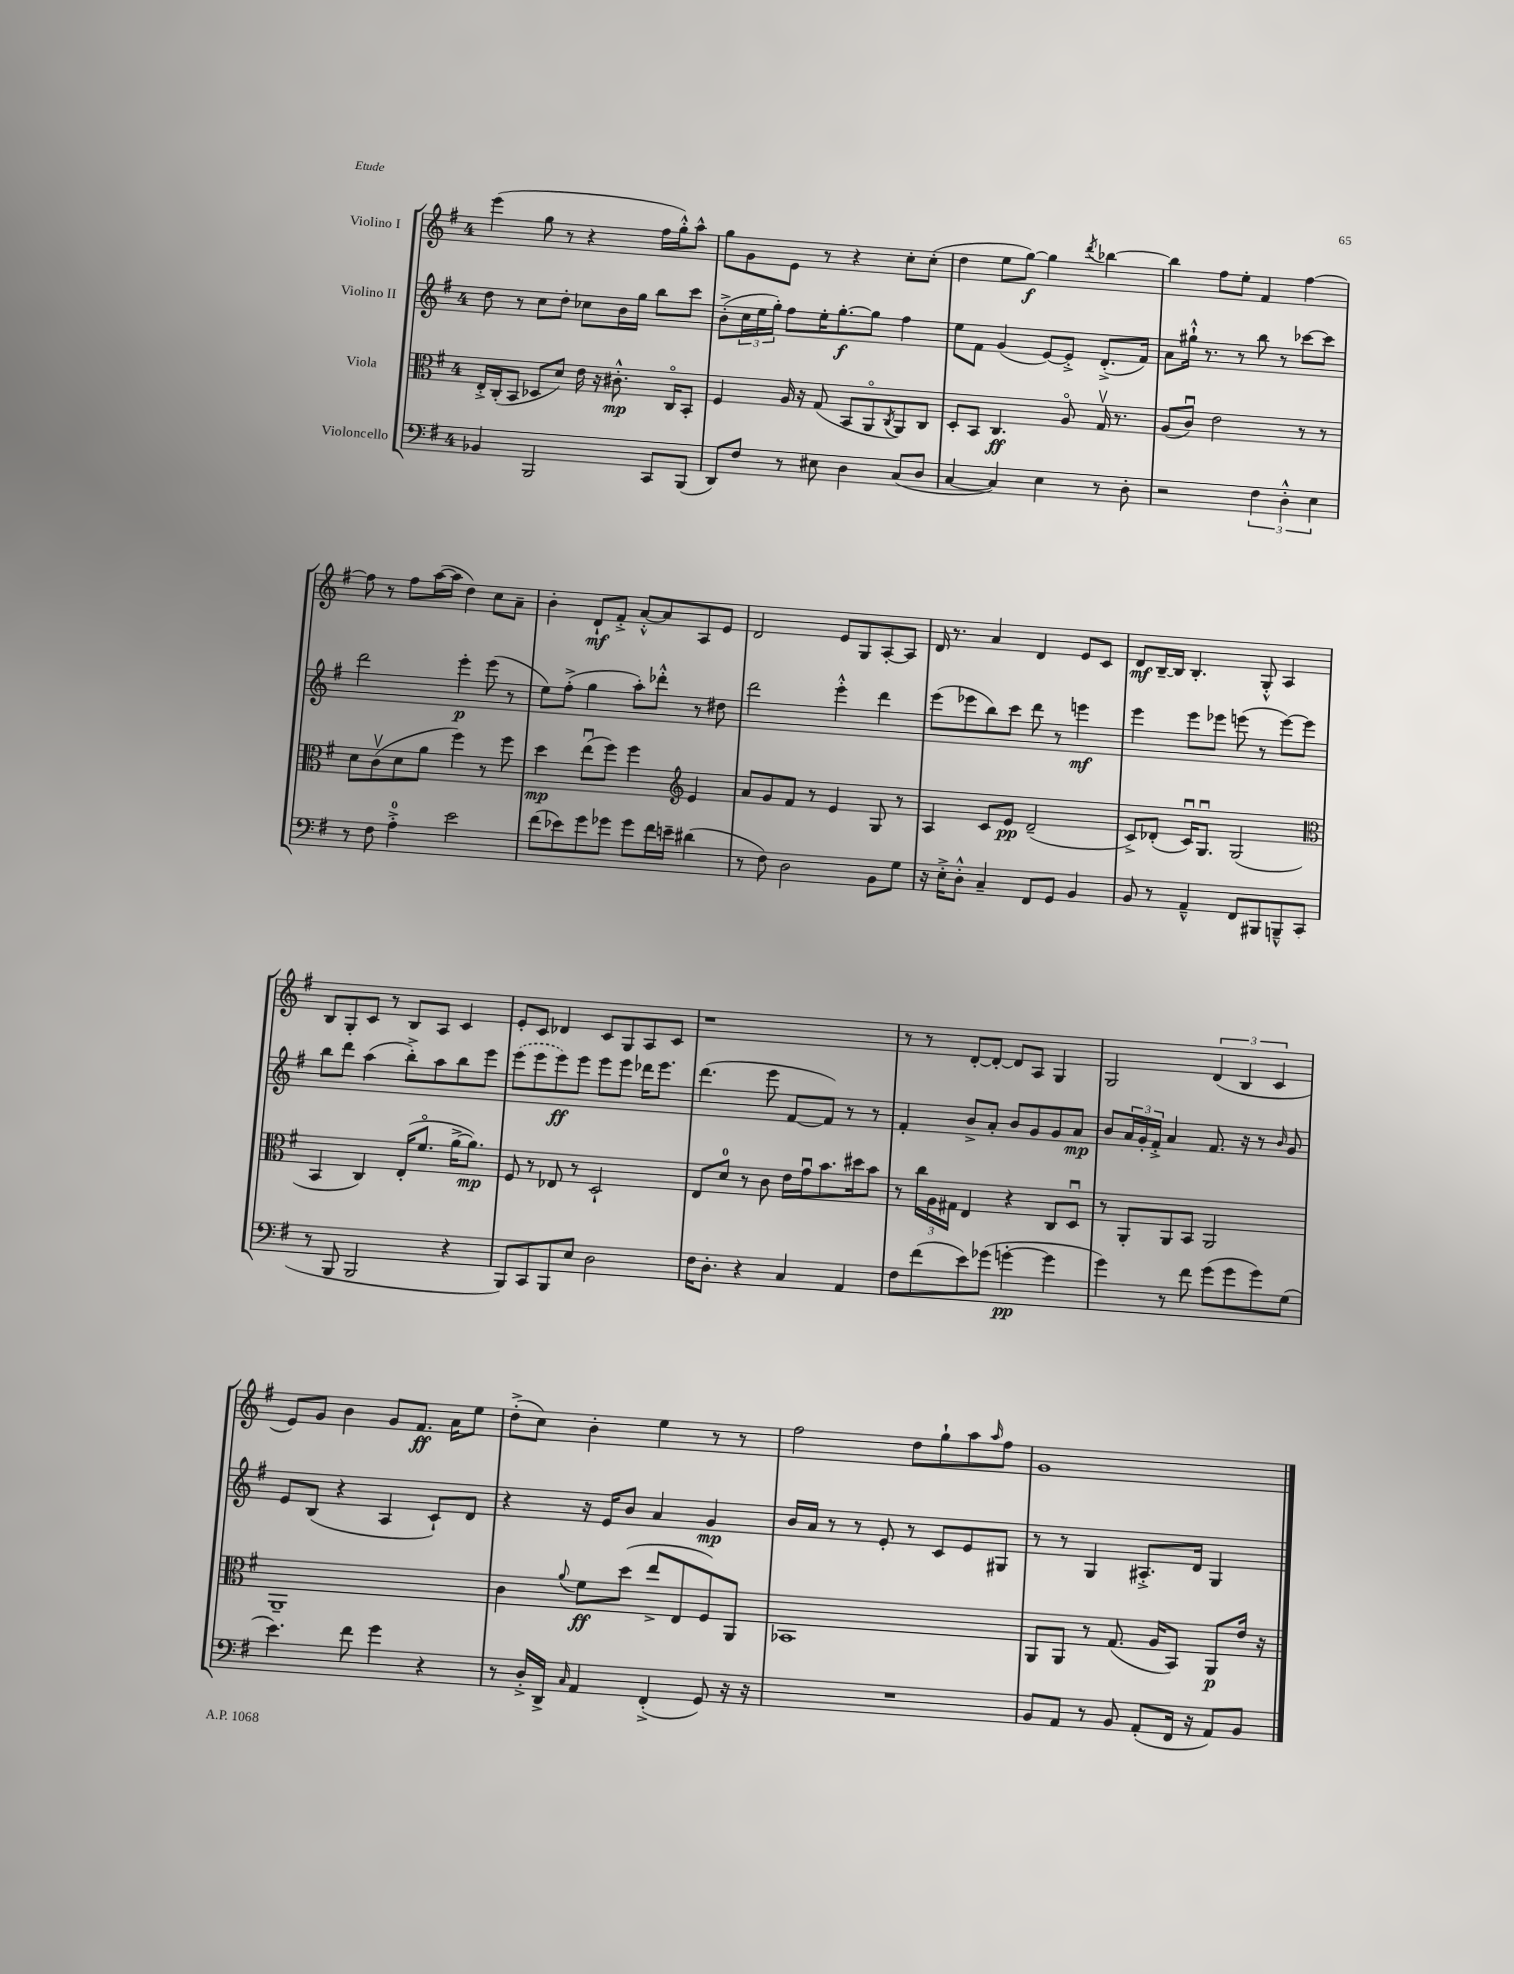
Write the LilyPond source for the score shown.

<<
\new StaffGroup <<
\new Staff = "s0" \with { instrumentName = "Violino I" } {
    \clef treble \key g \major \once \override Staff.TimeSignature.style = #'single-digit \time 4/4
    e'''4( g''8 r8 r4 fis''16 g''16-.-^) a''8-^ |
    g''8 g'8 e'8 r8 r4 c''8-. c''8-.( |
    d''4 e''8 g''8~\f) g''4 \acciaccatura { d'''8 } bes''4~ |
    bes''4 fis''8 e''8-. fis'4 fis''4~ |
    fis''8 r8 fis''8 a''16~( a''16 d''4) c''8 a'8-- |
    b'4-. d'8-!\mf fis'8-.-> a'8~-.-^ a'8 a8 e'8 |
    d'2 e'8 g8 a8~-. a8 |
    d'16 r8. a'4 d'4 e'8 c'8 |
    d'8\mf b16~-- b16 b4.-. g8-.-^ a4 |
    b8 g8-. c'8 r8 b8 a8 c'4 |
    e'8-. c'8 des'4 c'8 g8 a8 c'8 |
    r1 |
    r8 r8 d'8~-. d'8~-. d'8 a8 g4 |
    g2 \tuplet 3/2 { d'4( b4 c'4 } |
    e'8) g'8 b'4 g'8 fis'8.\ff a'16 e''8 |
    d''8-.->( c''8) b'4-. e''4 r8 r8 |
    fis''2 d''8 g''8-! a''8 \grace { a''16 } fis''8 |
    g'1 \bar "|." |
}
\new Staff = "s1" \with { instrumentName = "Violino II" } {
    \clef treble \key g \major \once \override Staff.TimeSignature.style = #'single-digit \time 4/4
    d''8 r8 c''8 d''8-. ces''8 b'16 g''16 b''8 c'''8 |
    b'8-.->( \tuplet 3/2 { c''16 e''16 g''16-.) } fis''8 e''16-. g''8.~-.\f g''8 fis''4 |
    e''8 fis'8 g'4( e'8~) e'8-.-> d'8.-.->( fis'16) |
    a'8 gis''16-!-^ r8. r8 b''8 r8 ces'''8~ ces'''8 |
    d'''2 e'''4-.\p e'''8( r8 |
    e''8) fis''8-.->( g''4 a''8-.) des'''8-.-^ r8 dis''8 |
    d'''2 e'''4-.-^ d'''4 |
    e'''8( ees'''8 b''8) c'''8 d'''8 r8 e'''4\mf |
    e'''4 e'''8 ees'''8 e'''8( r8 e'''8~) e'''8 |
    b''8 d'''8 a''4( b''8-.->) a''8 b''8 e'''8 |
    \once \slurDashed e'''8( e'''8 e'''8\ff) e'''8 e'''8 e'''8 des'''16 e'''8. |
    d'''4.( e'''8 fis'8~ fis'8) r8 r8 |
    fis'4-. b'8-> a'8-. b'8 g'8 g'8 a'8\mp |
    b'8 \tuplet 3/2 { a'16 g'16-. fis'16-.-> } a'4 fis'8. r16 r8 \grace { b'16 } g'8 |
    e'8 b8( r4 a4 c'8-!) d'8 |
    r4 r16 e'16 b'8 a'4 g'4\mp |
    b'16 a'16 r8 r8 e'8-. r8 c'8 e'8 gis8 |
    r8 r8 g4 ais8.-.-> d'16 g4 \bar "|." |
}
\new Staff = "s2" \with { instrumentName = "Viola" } {
    \clef alto \key g \major \once \override Staff.TimeSignature.style = #'single-digit \time 4/4
    e16-.-> c16-.( b,8 des8 d'8) e'16 r16 cis'8.-.-^\mp c16\flageolet b,8-. |
    fis4 a16 r16 g8( b,8 a,8\flageolet \acciaccatura { c8 } a,8) c8 |
    d8-. b,8 c4.\ff a8\flageolet g16\upbow r8. |
    a8( c'8\downbow) e'2 r8 r8 |
    d'8 c'8\upbow( d'8 a'8 fis''4) r8 fis''8 |
    d''4\mp e''8\downbow( fis''8) fis''4 \clef treble e'4 |
    a'8 g'8 fis'8 r8 e'4 g8 r8 |
    a4 c'8 e'8\pp d'2--( |
    c'8->) des'8-.( c'16\downbow) g8.\downbow g2( |
    \clef alto b,4 c4) e16-.( fis'8.\flageolet a'16~-> a'8.\mp) |
    fis8 r8 ees8 r8 d2-! |
    e8 d'8-0 r8 c'8 e'16 g'16\downbow b'8. dis''16 b'8 |
    r8 \tuplet 3/2 { c''16 a16 gis16 } e4 r4 c8 d8\downbow |
    r8 a,8-. a,8 b,8 a,2 |
    a,1-- |
    c'4 \appoggiatura { a'8 } fis'8\ff d''8( e''8-> e8 fis8) a,8 |
    bes,1 |
    a,8 a,8 r8 g8.( a16 b,8) a,8\p e'16 r16 \bar "|." |
}
\new Staff = "s3" \with { instrumentName = "Violoncello" } {
    \clef bass \key g \major \once \override Staff.TimeSignature.style = #'single-digit \time 4/4
    bes,4 b,,2 c,8 b,,8( |
    d,8) fis8 r8 eis8 d4 c8( d8 |
    c4~ c4) e4 r8 d8-. |
    r2 \tuplet 3/2 { fis4 d4-.-^ e4 } |
    r8 fis8 a4-0-.-> e'2 |
    fis'8( ees'8) g'8 ges'8 ges'8 fis'16 e'16-- dis'4( |
    r8 fis8) d2 b,8 g8 |
    r16 e16-.-> d8-.-^ c4-- fis,8 g,8 b,4 |
    b,8 r8 a,4---^ fis,8 bis,,8 b,,8---^ c,8( |
    r8 b,,8 b,,2 r4 |
    b,,8) c,8 b,,8 e8 d2 |
    fis16 d8.-. r4 c4 a,4 |
    fis8 fis'8( e'8) ges'8( g'4~-.\pp g'4 |
    g'4) r8 fis'8 g'8( g'8 g'8) g8( |
    e'4.) fis'8 g'4 r4 |
    r8 d16-.-> d,16-> \grace { c16 } a,4 fis,4-.->( g,8) r16 r16 |
    R1 |
    b,8 a,8 r8 b,8 a,8-.( fis,16 r16 a,8) b,8 \bar "|." |
}
>>
>>
\layout { \context { \Score \remove "Bar_number_engraver" } }
